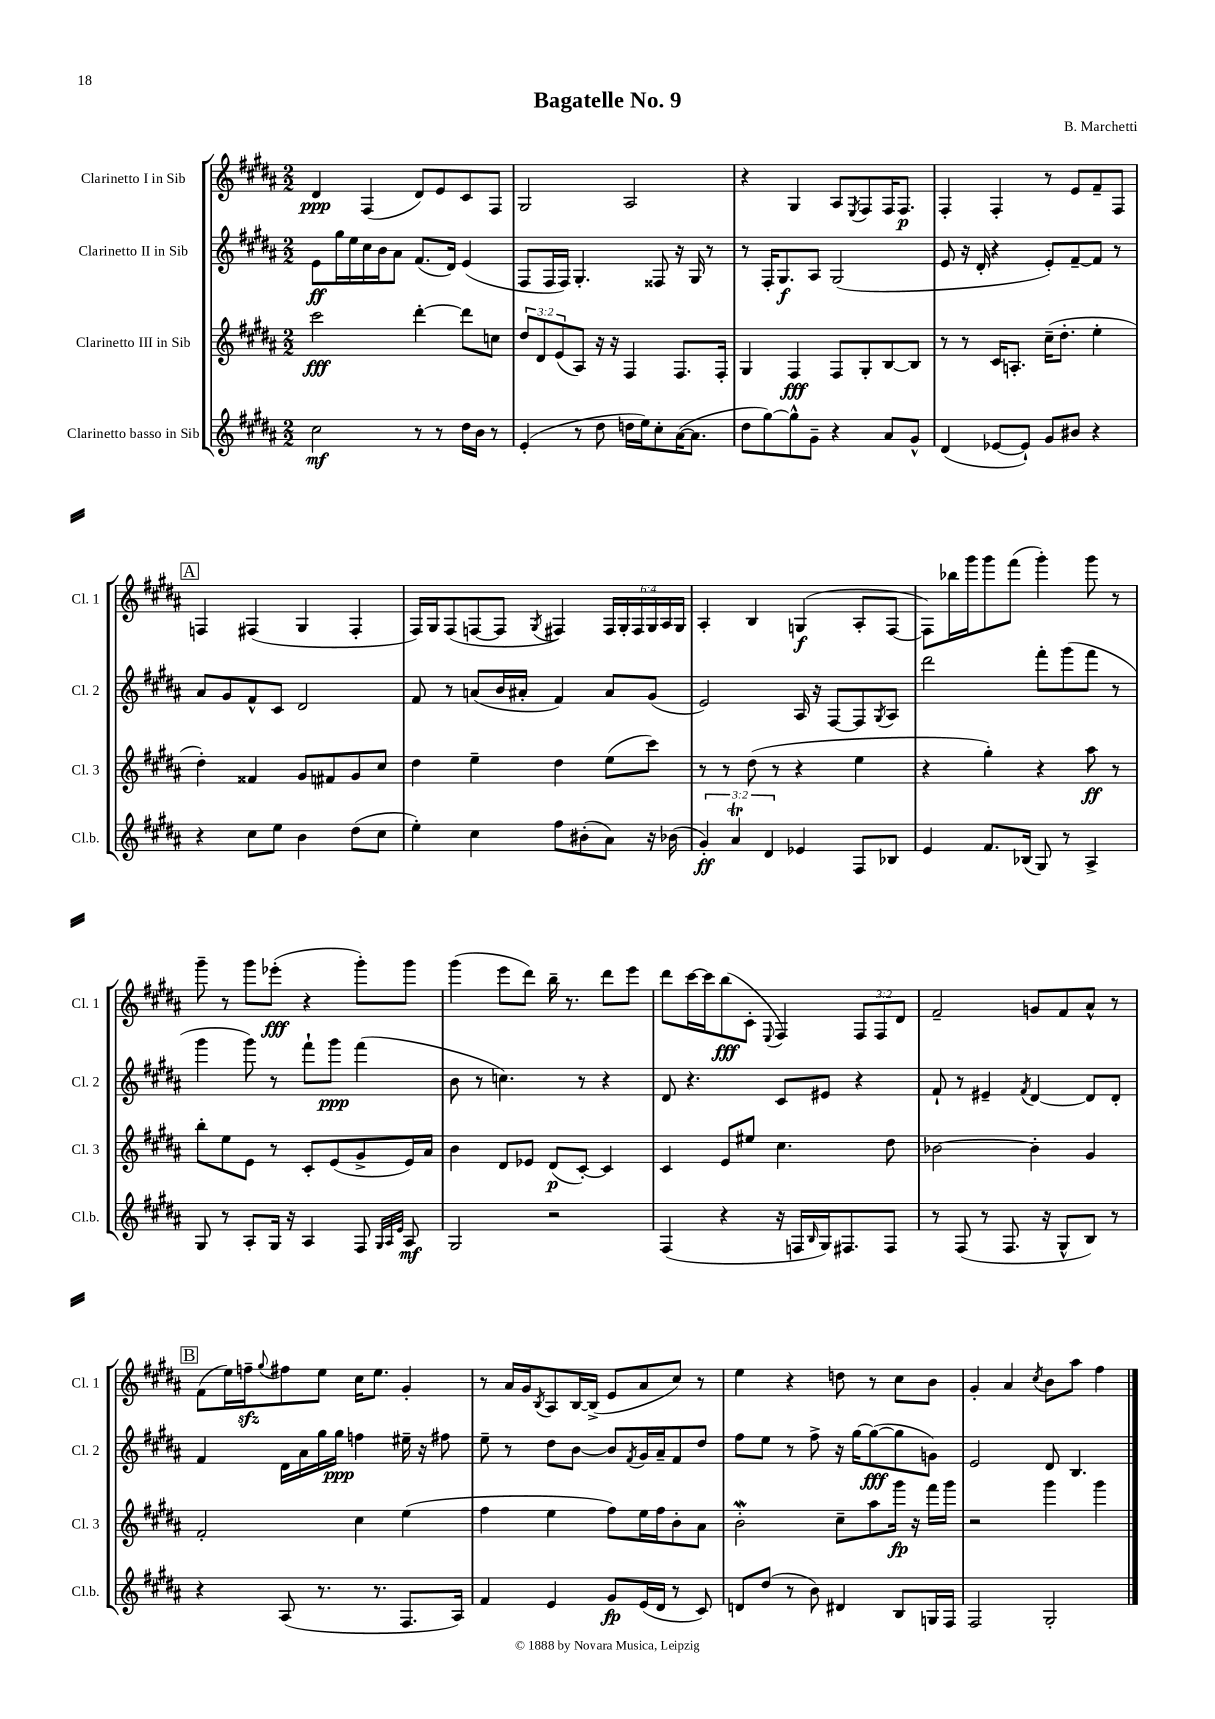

**kern	**kern	**kern	**kern
*staff4	*staff3	*staff2	*staff1
*clefG2	*clefG2	*clefG2	*clefG2
*k[f#c#g#d#a#]	*k[f#c#g#d#a#]	*k[f#c#g#d#a#]	*k[f#c#g#d#a#]
*M2/2	*M2/2	*M2/2	*M2/2
2cc#\	2ccc#\	8e\L	4d#/
.	.	16gg#\L	.
.	.	16ee\	.
.	.	16cc#\	(4F#/
.	.	16b\J	.
.	.	8a#\J	.
8r	[4ddd#'\	(8.f#/L	8d#/L)
8r	.	.	8e/
.	.	16d#/Jk)	.
16dd#\LL	8ddd#\]L	(4e/	8c#/
16b\JJ	.	.	.
8r	8cc\J	.	8F#/J
=	=	=	=
(4e'/	12dd#/L	8F#/L	2G#/
.	12d#/	.	.
.	.	16F#/L	.
.	(12e/	.	.
.	.	16F#/JJ)	.
8r	8A#/J)	4.G#'/	.
8dd#\	16r	.	.
.	16r	.	.
16dd\LL	4F#/	.	2A#/
16ee\J)	.	.	.
8cc#'\	.	8F##/	.
([16a#\K	8.F#/L	16r	.
8.a#\]J	.	16G#/	.
.	.	8r	.
.	16F#'/Jk	.	.
=	=	=	=
8dd#\L	4G#/	8r	4r
[8gg#\)	.	16F#'/LK	.
.	.	8.G#/	.
8gg#^^\]	4F#/	.	4G#/
8g#~\J	.	8A#/J	.
4r	8F#/L	(2G#/	8A#/L
.	.	.	8qE/
.	8G#'/	.	8F#/
8a#/L	[8B/	.	16F#/K
.	.	.	8.F#/J
8g#^^/J	8B/]J	.	.
=	=	=	=
(4d#/	8r	8e/	4F#'/
.	8r	16r	.
.	.	16d#'/	.
[8e-/L	16c#/LK	4r	4F#'/
.	8.A'/J	.	.
8e-`/]J)	.	.	.
8g#/L	(16cc#~\LK	8e'/L)	8r
.	8.dd#'\J	.	.
8b#/J	.	[8f#~/	8e/L
4r	4ee'\	8f#/]J	8f#~/
.	.	8r	8F#/J
=	=	=	=
4r	4dd#'\)	8a#/L	4F/
.	.	8g#/	.
8cc#\L	4f##/	8f#^^/	(4F#/
8ee\J	.	8c#/J	.
4b\	8g#/L	2d#/	4G#/
.	8f#/	.	.
(8dd#\L	8g#/	.	4F#'/
8cc#\J	8cc#/J	.	.
=	=	=	=
4ee'\)	4dd#\	8f#/	16F#/LL)
.	.	.	16G#/J
.	.	8r	(8F#/
4cc#\	4ee~\	(8a/L	[8F/
.	.	16b/L	8F/]J
.	.	16a#'/JJ	.
.	.	.	8qG#/
8ff#\L	4dd#\	4f#/)	4F#/)
(8b#'\	.	.	.
8a#\J)	(8ee\L	8a#/L	24F#/LL
.	.	.	24G#'/
.	.	.	24F#/
16r	8ccc#\J)	(8g#/J	24G#/
.	.	.	24A#/
(16b-\	.	.	.
.	.	.	24G#/JJ
=	=	=	=
6g#'/)	8r	2e/)	4A#'/
.	8r	.	.
6a#/	.	.	.
.	(8dd#\	.	4B/
6d#/	.	.	.
.	8r	.	.
4e-/	4r	16A#/	(4G/
.	.	16r	.
.	.	[8F#/L	.
8F#/L	4ee\	8F#/]	8A#'/L
.	.	8qG#/	.
8B-/J	.	8A#/J	[8F#/J
=	=	=	=
4e/	4r	2ddd#\	8F#\]L)
.	.	.	16bb-\L
.	.	.	16ggg#\J
8.f#/L	4gg#'\)	.	8ggg#\
.	.	.	(8fff#\J
(16B-/Jk	.	.	.
8G#/)	4r	8fff#'\L	4ggg#'\)
8r	.	(8ggg#\	.
4A#^/	8aa#\	8fff#\J	8ggg#\
.	8r	8r	8r
=	=	=	=
8G#/	8bb'\L	4ggg#\	8ggg#~\
8r	8ee\	.	8r
8A#'/L	8e\J	8ggg#\)	8ggg#\L
16G#/Jk	8r	8r	(8eee-'\J
16r	.	.	.
4A#/	8c#'/L	8fff#`\L	4r
.	(8e/	8ggg#\J	.
8F#/	8g#^/	(4fff#\	8ggg#'\L)
32qqG#/LLL	.	.	.
32qqA#/	.	.	.
32qqe/JJJ	.	.	.
8A#/	16e/L)	.	8ggg#\J
.	16a#/JJ	.	.
=	=	=	=
2G#/	4b\	8b\	(4ggg#\
.	.	8r	.
.	8d#/L	4.cc\)	8eee\L
.	8e-/J	.	8ddd#\J)
2r	(8d#/L	.	16bb~\
.	.	.	8.r
.	[8c#'/J)	8r	.
.	4c#/]	4r	8ddd#\L
.	.	.	8eee\J
=	=	=	=
(4F#/	4c#/	8d#/	8ddd#\L
.	.	4.r	[16ccc#\L
.	.	.	16ccc#\]J
4r	8e/L	.	(8bb\
.	8ee#/J	.	8c#'\J
.	.	.	8qqE/
16r	4.cc#\	8c#/L	4F#/)
16F/LL	.	.	.
16qqB/	.	.	.
16G#/J)	.	8e#/J	.
8.F#/	.	.	.
.	.	4r	12F#/L
.	.	.	12F#/
8F#/J	8dd#\	.	.
.	.	.	12d#/J
=	=	=	=
8r	[2b-\	8f#`/	2f#~/
(8F#/	.	8r	.
8r	.	4e#~/	.
8.F#/	.	.	.
.	.	8qf#/	.
.	4b-'\]	[4d#/	8g/L
16r	.	.	.
8G#^^/L	.	.	8f#/
8B/J)	4g#/	8d#/]L	8a#^^/J
8r	.	8d#'/J	8r
=	=	=	=
4r	2f#'/	4f#/	(8f#\L
.	.	.	16ee\L)
.	.	.	16ff~\J
.	.	.	8qqgg#/
(8A#/	.	16d#\LL	8ff#\
.	.	16a#\	.
8.r	.	16gg#\	8ee\J
.	.	16gg#\JJ	.
.	4cc#\	4ff\	16cc#\LK
8.r	.	.	8.ee\J
8.F#/L	(4ee\	16ee#~\	4g#'/
.	.	16r	.
.	.	8ff#\	.
16A#/Jk)	.	.	.
=	=	=	=
4f#/	4ff#\	8ee~\	8r
.	.	8r	16a#/LL
.	.	.	16g#/J
.	.	.	8qB/
4e/	4ee\	8dd#\L	8A#/
.	.	[8b\J	[16B/L
.	.	.	(16B^/]JJ
8g#/L	8ff#\L)	8b/]L	8e/L
.	.	8qf#/	.
(16e/L	16ee\L	16g#/L	8a#/
16d#/JJ	16ff#\J	16a#~/J	.
8r	8b'\	8f#/	8cc#/J)
8c#/)	8a#\J	8dd#/J	8r
=	=	=	=
8d/L	2b'\	8ff#\L	4ee\
(8dd#/J	.	8ee\J	.
8r	.	8r	4r
8b\)	.	8ff#^\	.
4d#/	8cc#~\L	16r	8dd\
.	.	[16gg#\LK	.
.	8aa#\	(8gg#\_	8r
8B/L	16ggg#\Jk	8gg#\]	8cc#\L
.	16r	.	.
16G/L	16fff#\LL	8g\J)	8b\J
16F#/JJ	16ggg#\JJ	.	.
=	=	=	=
2F#/	2r	2e/	4g#'/
.	.	.	4a#/
.	.	.	8qcc#/
2G#'/	4ggg#\	8d#/	8b\L
.	.	4.B/	8aa#\J
.	4ggg#\	.	4ff#\
==	==	==	==
*-	*-	*-	*-
